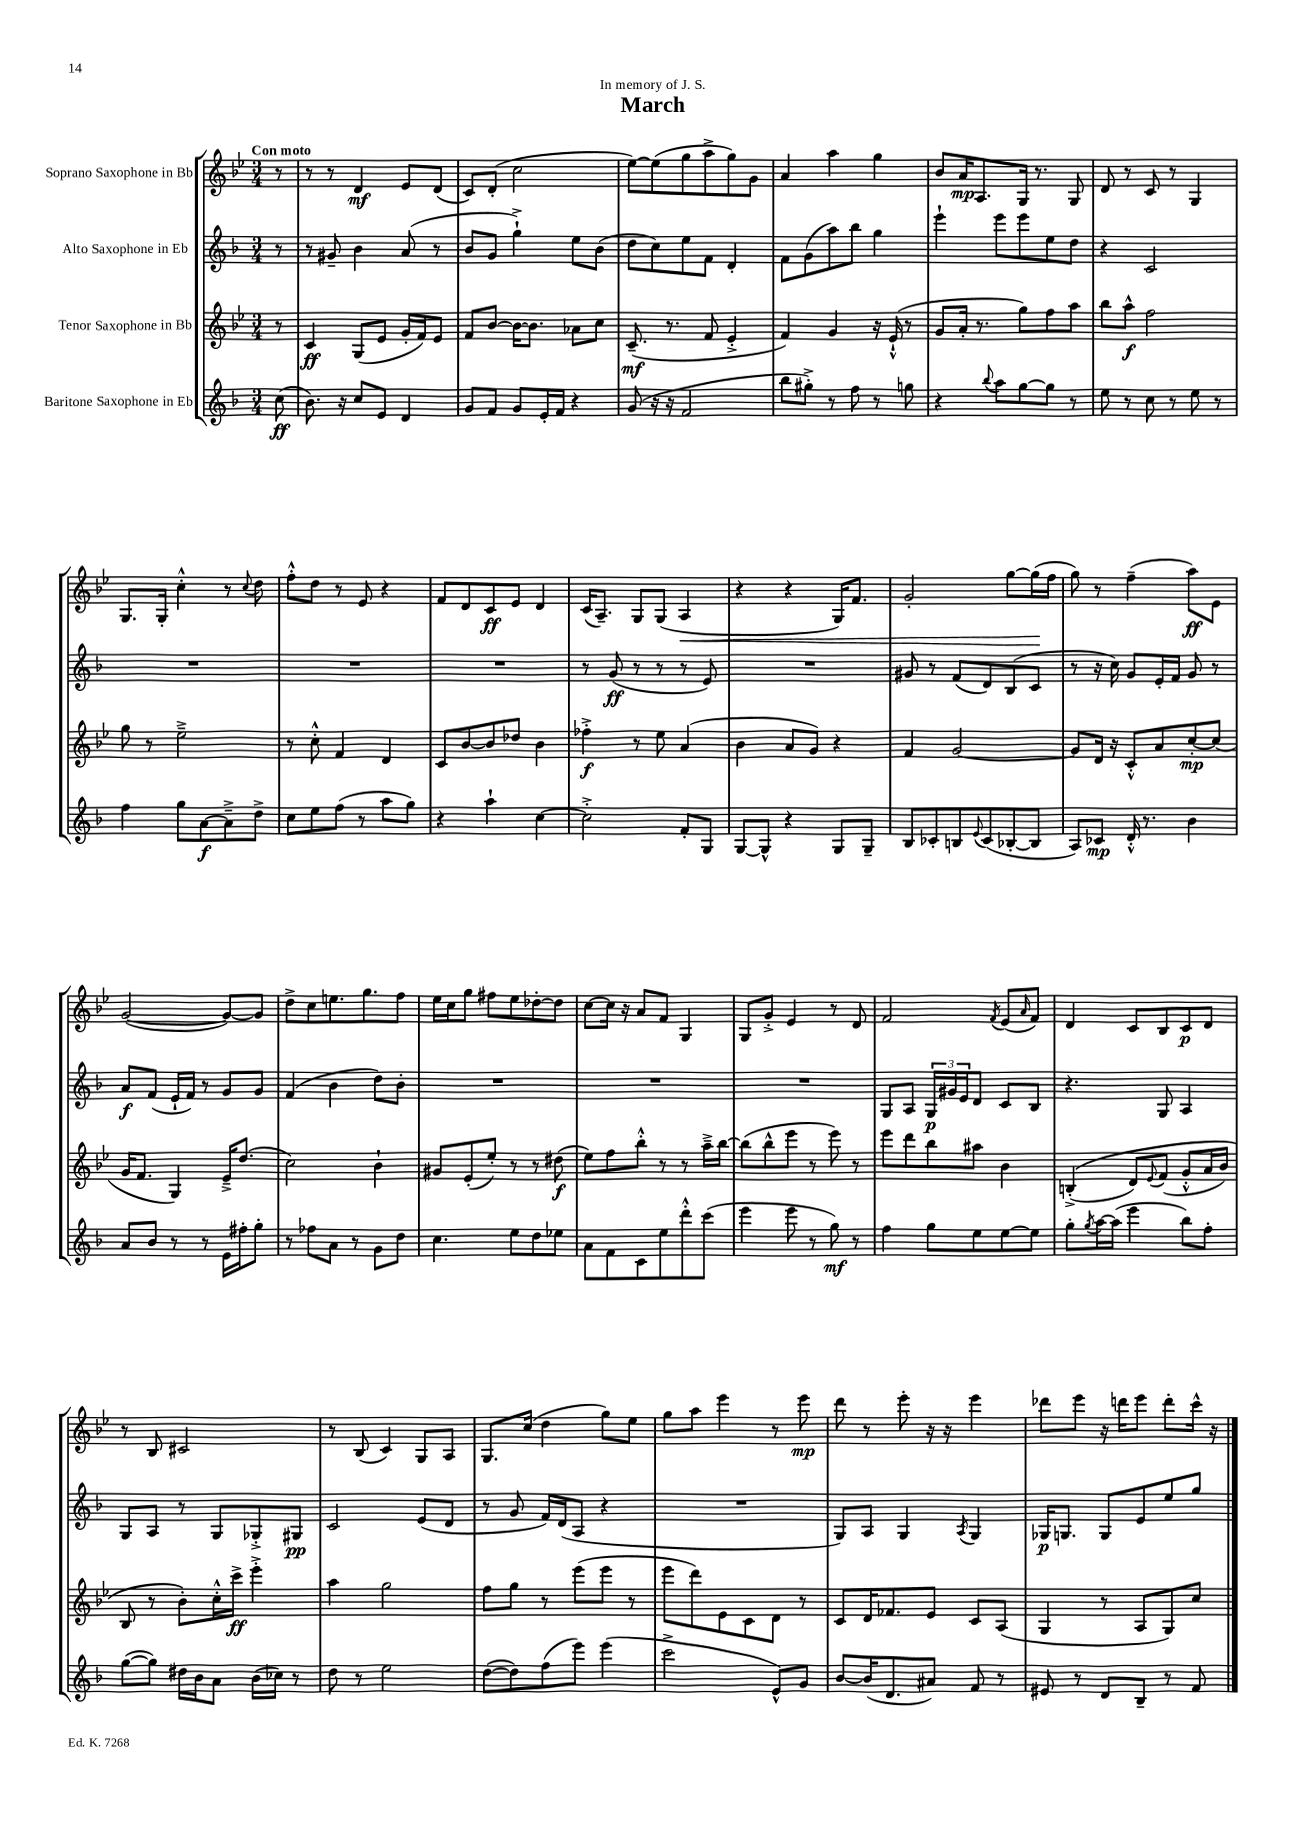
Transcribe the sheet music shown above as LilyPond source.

\header { title = "March" dedication = "In memory of J. S." }
<<
\new StaffGroup <<
\new Staff = "s0" \with { instrumentName = "Soprano Saxophone in Bb" } {
    \clef treble \key bes \major \numericTimeSignature \time 3/4 \partial 8 \tempo "Con moto"
    r8 |
    r8 r8 d'4\mf ees'8 d'8( |
    c'8) d'8-.( c''2 |
    ees''8~) ees''8( g''8 a''8-> g''8) g'8 |
    a'4 a''4 g''4 |
    bes'8 a'16\mp a8. g16 r8. g8 |
    d'8 r8 c'8 r8 g4 |
    g8. g16-. c''4-.-^ r8 \appoggiatura { c''8 } d''8 |
    f''8-.-^ d''8 r8 ees'8 r4 |
    f'8 d'8 c'8\ff ees'8 d'4 |
    c'16( a8.--) g8 g8( a4\< |
    r4 r4 g16) f'8. |
    g'2-. g''8~ g''16\!( f''16 |
    g''8) r8 f''4--( a''8\ff) ees'8 |
    g'2~( g'8~) g'8 |
    d''8-> c''8 e''8. g''8. f''8 |
    ees''16 c''16 g''8 fis''8 ees''8 des''8~-. des''8 |
    c''8~ c''16 r16 a'8 f'8 g4 |
    g8 g'8-.-> ees'4 r8 d'8 |
    f'2 \acciaccatura { f'8 } ees'8( \grace { a'16 } f'8) |
    d'4 c'8 bes8 c'8\p d'8 |
    r8 bes8 cis'2 |
    r8 bes8( c'4) g8 a8 |
    g8. c''16( d''4 g''8) ees''8 |
    g''8 a''8 ees'''4 r8 ees'''8\mp |
    d'''8 r8 ees'''8-. r16 r16 ees'''4 |
    des'''8 ees'''8 r16 d'''16 ees'''8 d'''8-. c'''16-^ r16 \bar "|." |
}
\new Staff = "s1" \with { instrumentName = "Alto Saxophone in Eb" } {
    \clef treble \key f \major \numericTimeSignature \time 3/4 \partial 8
    r8 |
    r8 gis'8-- bes'4 a'8( r8 |
    bes'8 g'8 g''4-!->) e''8 bes'8( |
    d''8 c''8) e''8 f'8 d'4-. |
    f'8 g'8( a''8) bes''8 g''4 |
    e'''4-! e'''8 e'''8 e''8 d''8 |
    r4 c'2 |
    R2. |
    R2. |
    R2. |
    r8 g'8\ff( r8 r8 r8 e'8) |
    R2. |
    gis'8 r8 f'8( d'8) bes8( c'8 |
    r8 r16 c''16) g'8 e'16-. f'16 g'8 r8 |
    a'8\f f'8( e'16-! f'16) r8 g'8 g'8 |
    f'4( bes'4 d''8) bes'8-. |
    R2. |
    R2. |
    R2. |
    g8 a8 \tuplet 3/2 { g16\p gis'16 e'16 } d'8 c'8 bes8 |
    r4. g8 a4 |
    g8 a8 r8 g8 ges8-.-> gis8\pp |
    c'2 e'8( d'8 |
    r8 g'8 f'16) d'16( a8 r4 |
    R2. |
    g8) a8 g4 \acciaccatura { a8 } g4 |
    ges16\p g8. g8 e'8 e''8 g''8 \bar "|." |
}
\new Staff = "s2" \with { instrumentName = "Tenor Saxophone in Bb" } {
    \clef treble \key bes \major \numericTimeSignature \time 3/4 \partial 8
    r8 |
    c'4\ff g8( ees'8 g'16-. f'16) ees'8 |
    f'8 bes'8~ bes'16~ bes'8. aes'8 c''8 |
    c'8.--\mf( r8. f'8 ees'4-.-> |
    f'4) g'4 r16 ees'16-!-^( r8 |
    g'8 a'16-. r8. g''8) f''8 a''8 |
    bes''8 a''8-^\f f''2 |
    g''8 r8 ees''2---> |
    r8 c''8-.-^ f'4 d'4 |
    c'8 bes'8~ bes'8 des''8 bes'4 |
    fes''4-.->\f r8 ees''8 a'4( |
    bes'4 a'8 g'8) r4 |
    f'4 g'2~ |
    g'8 d'16 r16 c'8-.-^ a'8 c''8~-.\mp c''8( |
    g'16 f'8. g4) ees'16---> d''8.( |
    c''2) bes'4-! |
    gis'8 ees'8-.( ees''8-.) r8 r8 dis''8\f( |
    ees''8) f''8 bes''8-.-^ r8 r8 a''16---> bes''16~ |
    bes''8( bes''8-^ ees'''8 r8 ees'''8) r8 |
    ees'''8 d'''8 bes''8 ais''8 bes'4 |
    b4-.->(\( d'8) \appoggiatura { ees'8 } f'8( g'8-.-^ a'16 bes'16) |
    bes8 r8 bes'8-.\) c''16-.-^ c'''16->\ff ees'''4-.-> |
    a''4 g''2 |
    f''8 g''8 r8 ees'''8( ees'''8 r8 |
    ees'''8 d'''8) ees'8 c'8 d'8 r8 |
    c'8 d'16 fes'8. ees'8 c'8 a8( |
    g4 r8 a8 g8) c''8 \bar "|." |
}
\new Staff = "s3" \with { instrumentName = "Baritone Saxophone in Eb" } {
    \clef treble \key f \major \numericTimeSignature \time 3/4 \partial 8
    c''8\ff( |
    bes'8.) r16 c''8 e'8 d'4 |
    g'8 f'8 g'8 e'16-. f'16 r4 |
    g'8( r16 r16 f'2 |
    bes''8 gis''8-.->) r8 f''8 r8 g''8 |
    r4 \appoggiatura { bes''8 } a''8 g''8~ g''8 r8 |
    e''8 r8 c''8 r8 e''8 r8 |
    f''4 g''8 a'8~\f a'8---> d''8-> |
    c''8 e''8 f''8( r8 a''8 g''8) |
    r4 a''4-! c''4~ |
    c''2-.-> f'8-. g8 |
    g8~ g8-^ r4 g8 g8-- |
    bes8 ces'8-. b8 \appoggiatura { e'8 } ces'8( bes8~-. bes8 |
    a8) ces'8\mp d'16-.-^ r8. bes'4 |
    a'8 bes'8 r8 r8 e'16 fis''16-. g''8-. |
    r8 fes''8 a'8 r8 g'8 d''8 |
    c''4. e''8 d''8 ees''8 |
    a'8 f'8 c'8 e''8 d'''8-.-^ c'''8( |
    e'''4 e'''8 r8 g''8\mf) r8 |
    f''4 g''8 e''8 e''8~ e''8 |
    g''8-. \acciaccatura { g''8 } a''16~ a''16( e'''4 bes''8) f''8-. |
    g''8~( g''8) dis''16 bes'16 a'8 bes'16( ces''16) r8 |
    d''8 r8 e''2 |
    d''8~( d''8) f''8( e'''8) e'''4( |
    c'''2-> e'8-^) g'8 |
    bes'8~ bes'16( d'8. ais'8) f'8 r8 |
    eis'8 r8 d'8 bes8-- r8 f'8 \bar "|." |
}
>>
>>
\layout { \context { \Score \remove "Bar_number_engraver" } }
